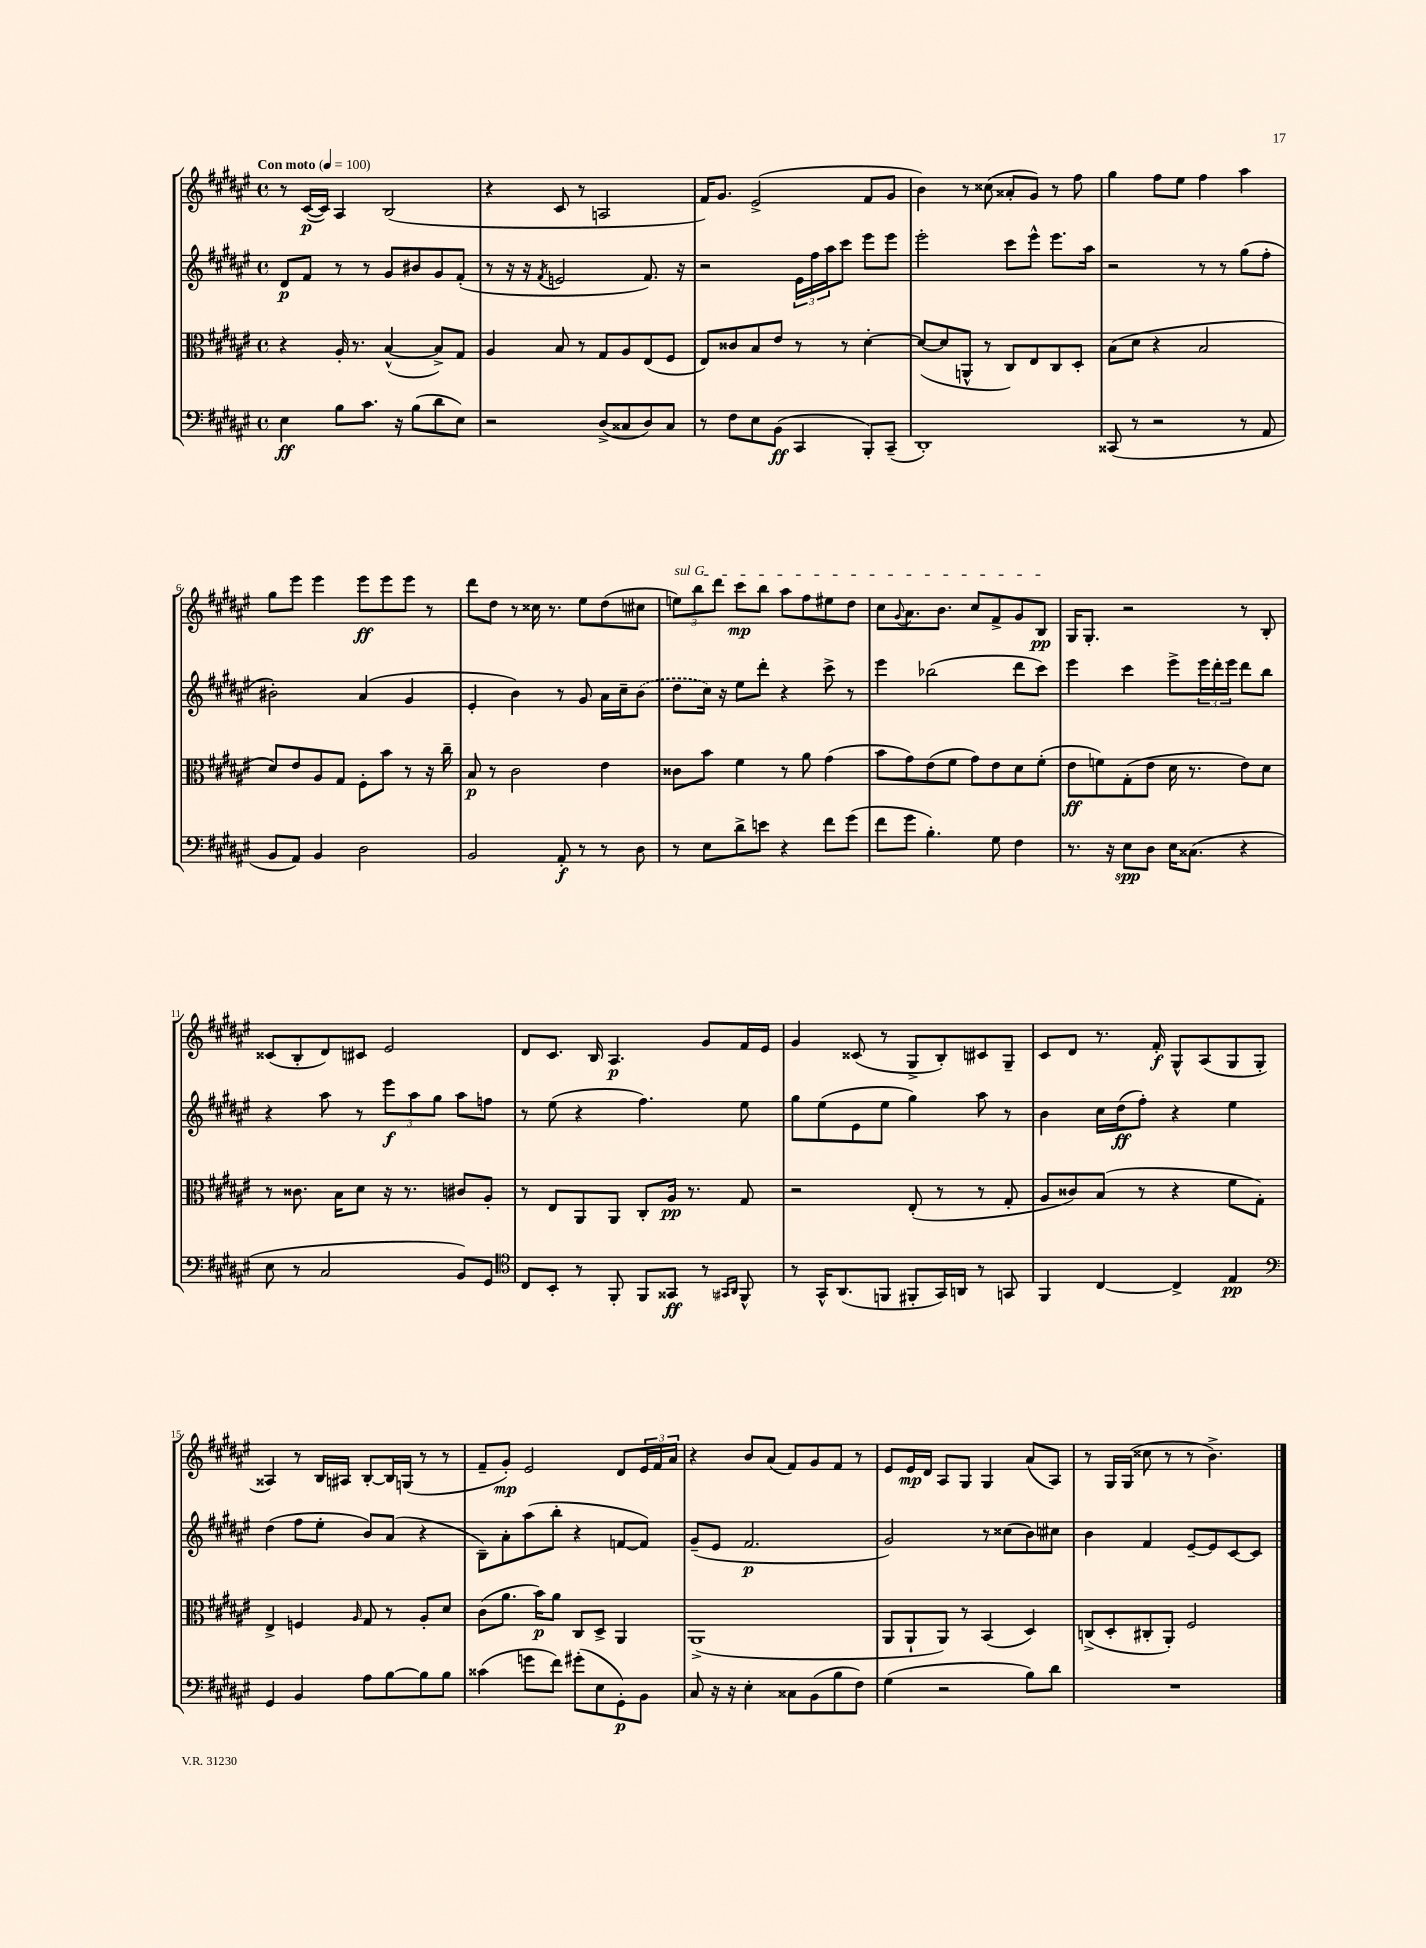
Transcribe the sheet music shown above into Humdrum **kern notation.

**kern	**kern	**kern	**kern
*staff4	*staff3	*staff2	*staff1
*clefF4	*clefC3	*clefG2	*clefG2
*k[f#c#g#d#a#e#]	*k[f#c#g#d#a#e#]	*k[f#c#g#d#a#e#]	*k[f#c#g#d#a#e#]
*M4/4	*M4/4	*M4/4	*M4/4
*met(c)	*met(c)	*met(c)	*met(c)
*MM100	*MM100	*MM100	*MM100
4E#	4r	8d#	8r
.	.	8f#	([16c#
.	.	.	16c#])
8B	16A#'	8r	4A#
.	8.r	.	.
8.c#	.	8r	.
.	([4B^^	8g#	(2B
16r	.	.	.
(8B	.	8b#	.
8d#	8B^])	8g#	.
8E#)	8G#	(8f#'	.
=	=	=	=
2r	4A#	8r	4r
.	.	16r	.
.	.	16r	.
.	.	8qf#	.
.	8B	2e	8c#
.	8r	.	8r
(8D#^	8G#	.	2A
8C##	8A#	.	.
8D#)	(8E#	8.f#)	.
8C##	8F#	.	.
.	.	16r	.
=	=	=	=
8r	8E#)	2r	16f#)
.	.	.	8.g#
8F#	8c##	.	.
8E#	8B	.	(2e#^
(8BB	8e#	.	.
4CC#	8r	24e#	.
.	.	24ff#	.
.	.	24aa#	.
.	8r	8ccc#	.
8BBB')	[4d#'	8eee#	8f#
(8CC#~	.	8eee#	8g#
=	=	=	=
1DD#')	(8d#_	2eee#'	4b)
.	8d#]	.	.
.	8AA^^	.	8r
.	8r	.	(8cc##
.	8C#)	8ccc#	8a##'
.	8E#	8eee#^^	8g#)
.	8C#	8.eee#	8r
.	8D#'	.	8ff#
.	.	16aa#	.
=	=	=	=
(8CC##	(8B	2r	4gg#
8r	8d#	.	.
2r	4r	.	8ff#
.	.	.	8ee#
.	2B	8r	4ff#
.	.	8r	.
8r	.	(8gg#	4aa#
8AA#	.	8ff#'	.
=	=	=	=
8BB	8d#)	2b#')	8gg#
8AA#)	8e#	.	8eee#
4BB	8A#	.	4eee#
.	8G#	.	.
2D#	8F#'	(4a#	8eee#
.	8b	.	8eee#
.	8r	4g#	8eee#
.	16r	.	8r
.	16cc#~	.	.
=	=	=	=
2BB	8B	4e#'	8ddd#
.	8r	.	8dd#
.	2c#	4b)	8r
.	.	.	16cc##
.	.	.	8.r
8AA#'	.	8r	.
8r	.	8g#	8ee#
8r	4e#	16a#	(8dd#
.	.	16cc#~	.
8D#	.	(8b	8cc#
=	=	=	=
8r	8c##	8dd#	12ee)
.	.	.	12bb
8E#	8b	16cc#)	.
.	.	.	12ddd#
.	.	16r	.
8d#^	4f#	8ee#	8ccc#
8e	.	8ddd#'	8bb
4r	8r	4r	8aa#
.	8a#	.	8ff#
8f#	(4g#	8ccc#^	8ee#
(8g#	.	8r	8dd#
=	=	=	=
8f#	8b	4eee#	8cc#
.	.	.	8qqg#
8g#	8g#)	.	8.a#
4.B')	(8e#	(2bb-	.
.	.	.	8.b
.	8f#	.	.
.	8g#)	.	8cc#
8G#	8e#	.	8f#^
4F#	8d#	8ddd#	8g#
.	(8f#'	8ccc#)	8B
=	=	=	=
8.r	8e#	4eee#	16G#
.	.	.	8.G#'
.	8f)	.	.
16r	.	.	.
8E#	(8G#'	4ccc#	2r
8D#	8e#	.	.
16E#	16d#	8eee#^	.
(8.C##	8.r	.	.
.	.	24eee#	.
.	.	24ddd#'	.
.	.	24eee#	.
4r	8e#)	8ddd#	8r
.	8d#	8bb	8B'
=	=	=	=
8E#	8r	4r	(8c##
8r	8.c##	.	8B'
2C#	.	8aa#	8d#)
.	16B	.	.
.	8d#	8r	8c#
.	16r	12eee#	2e#
.	8.r	.	.
.	.	12aa#	.
.	.	12gg#	.
8BB)	8c#	8aa#	.
8GG#	8A#'	8ff	.
=	=	=	=
*clefC4	*	*	*
8C#	8r	8r	8d#
8BB'	8E#	(8ee#	8.c#
8r	8AA#	4r	.
.	.	.	16B
8FF#'	8AA#	.	4.A#
8FF#	8C#'	4.ff#)	.
8GG##	16A#	.	.
.	8.r	.	.
8r	.	.	8g#
16qqGG#	.	.	.
16qqAA#	.	.	.
8FF#^^	8G#	8ee#	16f#
.	.	.	16e#
=	=	=	=
8r	2r	8gg#	4g#
16GG#^^	.	(8ee#	.
(8.AA#	.	.	.
.	.	8e#	(8c##
8FF	.	8ee#	8r
8FF#'	(8E#'	4gg#)	8G#^
16GG#)	8r	.	8B')
16AA	.	.	.
8r	8r	8aa#	8c#
8GG	8G#'	8r	8G#~
=	=	=	=
4FF#	8A#	4b	8c#
.	8c##)	.	8d#
[4C#	(8B	16cc#	8.r
.	.	(16dd#	.
.	8r	8ff#')	.
.	.	.	16f#'
4C#^]	4r	4r	8G#^^
.	.	.	(8A#
4E#	8f#	4ee#	8G#
.	8G#')	.	8G#'
=	=	=	=
*clefF4	*	*	*
4GG#	4E#^	(4dd#	4A##)
4BB	4F	8ff#	8r
.	.	8ee#'	16B
.	.	.	16A#
.	16qqA#	.	.
8A#	8G#	8b)	[8B'
[8B	8r	(8a#	16B]
.	.	.	(16G
8B]	8A#'	4r	8r
8B	8d#	.	8r
=	=	=	=
(4c##	(8c#	8B~)	8f#~
.	8.a#	8a#'	8g#')
8g	.	(8aa#	2e#
.	16b)	.	.
8f#)	8a#	8bb'	.
(8g#'	8C#	4r	.
8E#	8D#^	.	.
8GG#')	4AA#	[8f	8d#
8BB	.	8f])	24e#
.	.	.	24f#
.	.	.	24a#
=	=	=	=
8C#	(1AA#^	(8g#~	4r
16r	.	8e#	.
16r	.	.	.
4E#'	.	2.f#	8b
.	.	.	(8a#
8C##	.	.	8f#)
(8BB	.	.	8g#
8B	.	.	8f#
8F#)	.	.	8r
=	=	=	=
(4G#	8AA#	2g#)	8e#
.	8AA#`	.	16e#
.	.	.	16d#
2r	8AA#)	.	8A#
.	8r	.	8G#
.	(4BB	8r	4G#
.	.	(8cc##	.
8B)	4D#)	8b)	(8a#
8d#	.	8cc#	8A#)
=	=	=	=
1r	(8C^	4b	8r
.	8D#'	.	16G#
.	.	.	(16G#
.	8C#'	4f#	8cc##
.	8AA#')	.	8r
.	2F#	[8e#~	8r
.	.	8e#]	4.b^)
.	.	[8c#	.
.	.	8c#]	.
==	==	==	==
*-	*-	*-	*-
